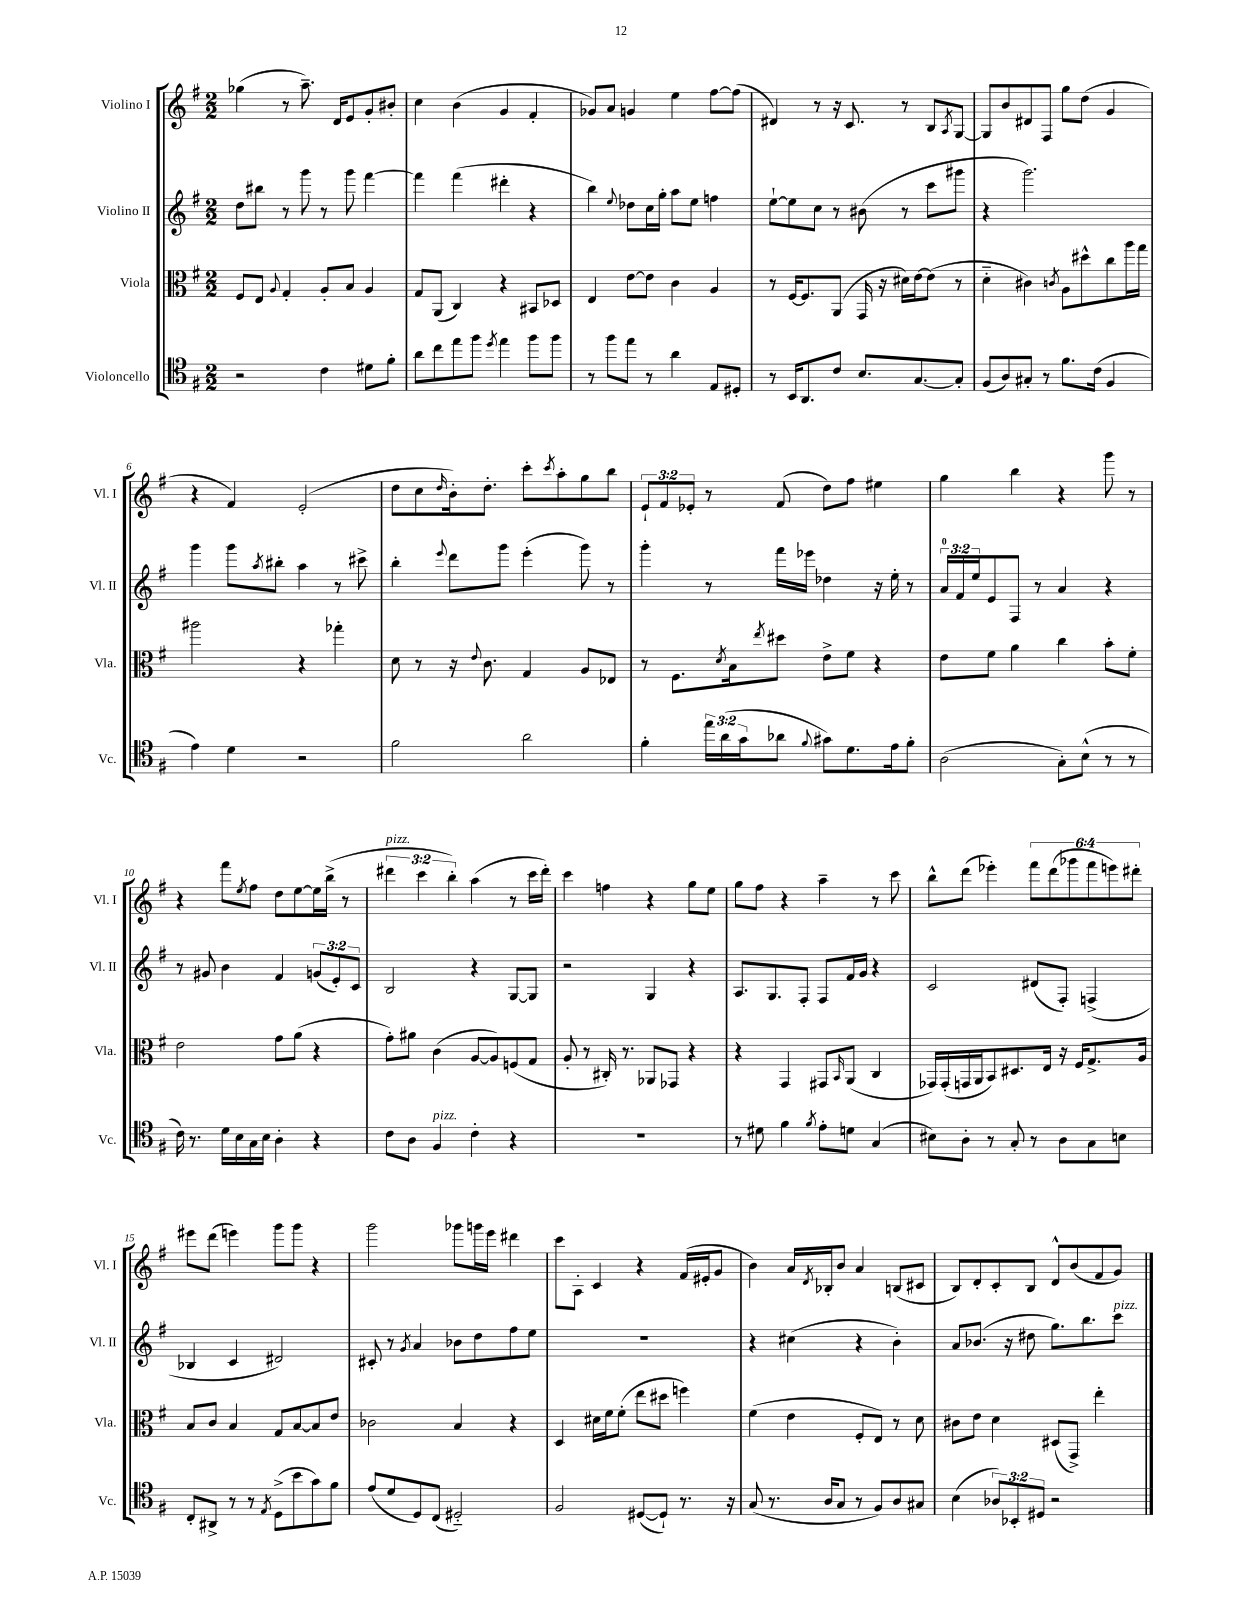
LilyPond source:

<<
\new StaffGroup <<
\new Staff = "s0" \with { instrumentName = "Violino I" shortInstrumentName = "Vl. I" } {
    \clef treble \key g \major \numericTimeSignature \time 2/2 \override Staff.TupletNumber.text = #tuplet-number::calc-fraction-text
    ges''4( r8 a''8.--) d'16 e'8 g'8-. bis'8-. |
    c''4 b'4( g'4 fis'4-. |
    ges'8) a'8 g'4 e''4 fis''8~ fis''8( |
    dis'4) r8 r16 c'8. r8 b8 \acciaccatura { a8 } g8~ |
    g8 b'8 dis'8 fis8 g''8 d''8( g'4 |
    r4 fis'4) e'2-.( |
    d''8 c''8 \grace { d''16 } b'16-.) d''8.-. c'''8-. \acciaccatura { c'''8 } a''8-. g''8 b''8 |
    \tuplet 3/2 { e'8-! fis'8 ees'8-. } r8 fis'8( d''8) fis''8 eis''4 |
    g''4 b''4 r4 g'''8 r8 |
    r4 fis'''8 \acciaccatura { e''8 } fis''8 d''8 e''8~ e''16 b''16->( r8 |
    \tuplet 3/2 { dis'''4^\markup { \italic "pizz." } c'''4 b''4-.) } a''4( r8 c'''16 dis'''16-.) |
    c'''4 f''4 r4 g''8 e''8 |
    g''8 fis''8 r4 a''4-- r8 c'''8 |
    b''8-^ d'''8( ees'''4-.) \tuplet 6/4 { fis'''8 d'''8( ges'''8 fis'''8 e'''8) dis'''8-. } |
    eis'''8 d'''8( e'''4) g'''8 g'''8 r4 |
    g'''2 ges'''8 g'''16 e'''16 dis'''4 |
    c'''8 a8-. c'4 r4 fis'16( eis'16-. g'8 |
    b'4) a'16 \acciaccatura { d'8 } bes16-. b'8 a'4 b8( cis'8 |
    b8) d'8-. c'8-. b8 d'8-^ b'8( fis'8 g'8) \bar "|." |
}
\new Staff = "s1" \with { instrumentName = "Violino II" shortInstrumentName = "Vl. II" } {
    \clef treble \key g \major \numericTimeSignature \time 2/2 \override Staff.TupletNumber.text = #tuplet-number::calc-fraction-text
    d''8 bis''8 r8 g'''8 r8 g'''8 fis'''4~ |
    fis'''4 fis'''4( dis'''4-. r4 |
    b''4) \appoggiatura { e''8 } des''8 c''16 g''16-. a''8 e''8 f''4 |
    e''8~-! e''8 c''8 r8 bis'8( r8 c'''8 gis'''8 |
    r4 g'''2.) |
    g'''4 g'''8 \acciaccatura { a''8 } bis''8-. a''4 r8 cis'''8-> |
    b''4-. \appoggiatura { e'''8 } d'''8 g'''8 e'''4-.( g'''8) r8 |
    g'''4-. r8 fis'''16 ees'''16 des''4 r16 e''16-. r8 |
    \tuplet 3/2 { a'16-0 fis'16 e''16 } e'8 fis8 r8 a'4 r4 |
    r8 gis'8 b'4 fis'4 \tuplet 3/2 { g'8( e'8-.) c'8 } |
    b2 r4 g8~ g8 |
    r2 g4 r4 |
    a8. g8. fis8-. fis8 fis'16 g'16 r4 |
    c'2 dis'8( fis8-.) f4->( |
    bes4 c'4 dis'2) |
    cis'8-. r8 \acciaccatura { g'8 } a'4 bes'8 d''8 fis''8 e''8 |
    R1 |
    r4 cis''4( r4 b'4-.) |
    a'8 bes'8.( r16 dis''8 g''8.) b''8. c'''8^\markup { \italic "pizz." } \bar "|." |
}
\new Staff = "s2" \with { instrumentName = "Viola" shortInstrumentName = "Vla." } {
    \clef alto \key g \major \numericTimeSignature \time 2/2
    fis8 e8 \appoggiatura { a8 } g4-. a8-. b8 a4 |
    g8 a,8( c4) r4 bis,8 des8 |
    e4 e'8~ e'8 c'4 a4 |
    r8 fis16~ fis8. a,8( g,16 r16 dis'16) e'16~ e'8( r8 |
    d'4-_ cis'4) \acciaccatura { c'8 } a8 dis''8-^ c''8 a''16 g''16 |
    ais''2 r4 ges''4-. |
    d'8 r8 r16 \appoggiatura { e'8 } c'8. g4 a8 ees8 |
    r8 fis8. \acciaccatura { d'8 } b16 \acciaccatura { e''8 } dis''8 e'8-> fis'8 r4 |
    e'8 fis'8 a'4 c''4 b'8-. fis'8-. |
    e'2 g'8 a'8( r4 |
    g'8-.) ais'8 c'4( a8~ a8) f8( g8 |
    a8-. r8 cis16-.) r8. aes,8 ges,8 r4 |
    r4 g,4 gis,8 \grace { b,16 } a,8( c4 |
    ges,16) ges,16-.( g,16 a,16 b,8) dis8. e16 r16 fis16 g8.-> a16 |
    b8 c'8 b4 g8 b8~ b8 e'8 |
    ces'2 b4 r4 |
    d4 dis'16 fis'16 fis'8-.( e''8 dis''8 f''4) |
    fis'4( e'4 fis8-. e8) r8 d'8 |
    cis'8 e'8 d'4 dis8( g,8->) e''4-. \bar "|." |
}
\new Staff = "s3" \with { instrumentName = "Violoncello" shortInstrumentName = "Vc." } {
    \clef tenor \key g \major \numericTimeSignature \time 2/2 \override Staff.TupletNumber.text = #tuplet-number::calc-fraction-text
    r2 c'4 dis'8 fis'8-. |
    a'8 c''8 e''8 fis''8 \acciaccatura { d''8 } e''4 fis''8 fis''8 |
    r8 fis''8 e''8 r8 a'4 e8 dis8-. |
    r8 b,16 a,8. c'8 b8. g8.~ g8-. |
    fis8( a8) gis8-. r8 fis'8. c'16( fis4 |
    e'4) d'4 r2 |
    fis'2 a'2 |
    fis'4-. \tuplet 3/2 { e''16 a'16( g'16 } aes'8 \appoggiatura { fis'8 } gis'8) d'8. e'16 fis'8-. |
    a2( g8-.) b8-^( r8 r8 |
    c'16) r8. d'16 b16 g16 b16 a4-. r4 |
    c'8 a8 fis4^\markup { \italic "pizz." } c'4-. r4 |
    R1 |
    r8 dis'8 fis'4 \acciaccatura { fis'8 } e'8-. d'8 g4( |
    bis8) a8-. r8 g8-. r8 a8 g8 b8 |
    c8-. ais,8-> r8 r8 \acciaccatura { e8 } d8->( b'8 g'8) fis'8 |
    e'8( d'8 d8) c8( dis2-_) |
    fis2 dis8~( dis8-!) r8. r16 |
    g8( r8. a16 g8 r8 fis8) a8 gis8 |
    b4( \tuplet 3/2 { aes8) bes,8-. dis8 } r2 \bar "|." |
}
>>
>>
